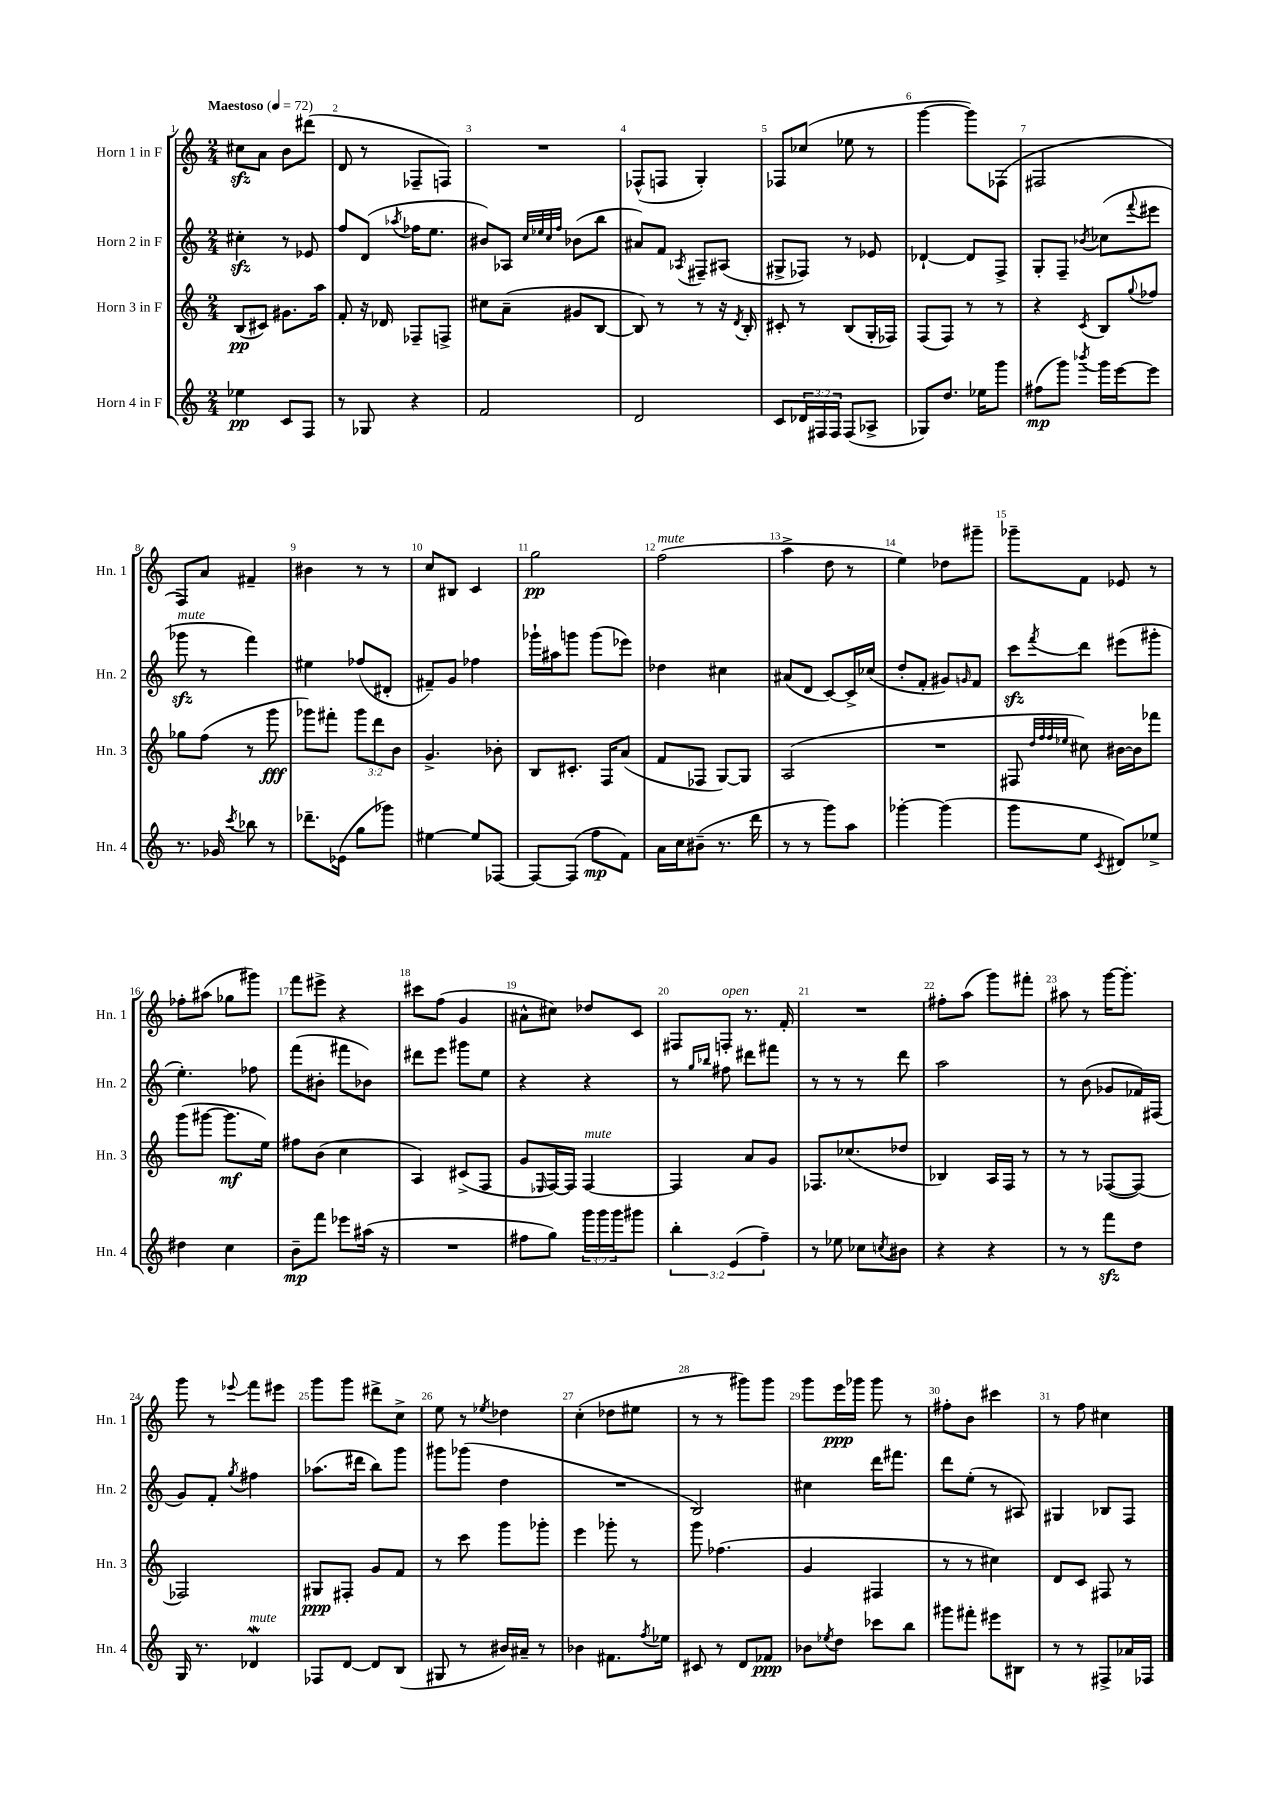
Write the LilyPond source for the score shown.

<<
\new StaffGroup <<
\new Staff = "s0" \with { instrumentName = "Horn 1 in F" shortInstrumentName = "Hn. 1" } {
    \clef treble \key c \major \numericTimeSignature \time 2/4 \tempo "Maestoso" 4 = 72
    cis''8\sfz a'8 b'8 dis'''8( |
    d'8 r8 fes8-- f8) |
    R2 |
    fes8-^( f8 g4-.) |
    fes8 ces''8( ees''8 r8 |
    g'''4~ g'''8) fes8( |
    fis2 |
    f8) a'8 fis'4-- |
    bis'4 r8 r8 |
    c''8 bis8 c'4 |
    g''2\pp |
    f''2^\markup { \italic "mute" }( |
    a''4-> d''8 r8 |
    e''4) des''8 gis'''8-- |
    ges'''8-- f'8 ees'8 r8 |
    fes''8-. ais''8( ges''8 gis'''8) |
    f'''8 eis'''8-> r4 |
    cis'''8 f''8( g'4 |
    ais'8-^ cis''8) des''8 c'8 |
    fis8 f8-.^\markup { \italic "open" } r8. f'16-. |
    R2 |
    fis''8-. a''8( g'''8) fis'''8-. |
    ais''8 r8 g'''16~ g'''8.-. |
    g'''8 r8 \appoggiatura { ees'''8 } f'''8 eis'''8 |
    g'''8 g'''8 dis'''8-> c''8-> |
    e''8 r8 \acciaccatura { ees''8 } des''4 |
    c''4-.( des''8 eis''8 |
    r8 r8 gis'''8) gis'''8 |
    g'''8 e'''16\ppp ges'''16 ges'''8 r8 |
    fis''8-. b'8 cis'''4 |
    r8 f''8 cis''4 \bar "|." |
}
\new Staff = "s1" \with { instrumentName = "Horn 2 in F" shortInstrumentName = "Hn. 2" } {
    \clef treble \key c \major \numericTimeSignature \time 2/4
    cis''4-.\sfz r8 ees'8 |
    f''8 d'8( \acciaccatura { aes''8 } fes''16 e''8. |
    bis'8) aes8 \grace { c''32 ees''32 c''32 f''32 } bes'8( b''8 |
    ais'8) f'8 \acciaccatura { aes8 } fis8-- ais8( |
    gis8-> fes8) r8 ees'8 |
    des'4~-! des'8 f8-> |
    g8-. f8-- \acciaccatura { bes'8 } ces''8( \appoggiatura { f'''8 } eis'''8 |
    ges'''8\sfz^\markup { \italic "mute" } r8 f'''4) |
    eis''4 fes''8( dis'8-. |
    fis'8--) g'8 fes''4 |
    ges'''16-! ais''16 g'''8 g'''8( ees'''8) |
    des''4 cis''4 |
    ais'8( d'8 c'8~) c'16-> ces''16( |
    d''8-. f'8-. gis'8) \grace { g'16 } f'8 |
    c'''8\sfz \acciaccatura { f'''8 } d'''8 eis'''8( gis'''8-. |
    e''4.-.) fes''8 |
    f'''8( bis'8-. fis'''8 bes'8) |
    dis'''8 e'''8 gis'''8 e''8 |
    r4 r4 |
    r8 \grace { g''16 bes''16 } fis''8 dis'''8 fis'''8 |
    r8 r8 r8 d'''8 |
    a''2 |
    r8 b'8( ges'8 fes'16) fis16( |
    g'8) f'8-. \acciaccatura { g''8 } fis''4 |
    aes''8.( dis'''16 b''8) g'''8 |
    gis'''8 ges'''8( d''4 |
    R2 |
    b2) |
    cis''4 d'''16 fis'''8. |
    d'''8 e''8-.( r8 ais8) |
    gis4 bes8 f8 \bar "|." |
}
\new Staff = "s2" \with { instrumentName = "Horn 3 in F" shortInstrumentName = "Hn. 3" } {
    \clef treble \key c \major \numericTimeSignature \time 2/4 \override Staff.TupletNumber.text = #tuplet-number::calc-fraction-text
    b8\pp( cis'8) gis'8. a''16 |
    f'8-. r16 des'16 fes8-- f8-> |
    cis''8 a'8--( gis'8 b8~ |
    b8) r8 r8 r16 \acciaccatura { d'8 } b16-. |
    cis'8-. r8 b8( g16-. fes16) |
    f8( f8) r8 r8 |
    r4 \acciaccatura { c'8 } b8 \appoggiatura { g''8 } fes''8 |
    ges''8 f''8( r8 g'''8\fff |
    ges'''8) fis'''8-. \tuplet 3/2 { ges'''8 d'''8 b'8 } |
    g'4.-> bes'8-. |
    b8 cis'8.-. f16 a'8( |
    f'8 fes8 g8~) g8 |
    a2( |
    R2 |
    fis8 \grace { d''32 f''32 f''32 ees''32 } cis''8) bis'16~ bis'16 fes'''8 |
    g'''8( gis'''8~ gis'''8.\mf e''16) |
    fis''8 b'8( c''4 |
    a4) cis'8->( f8 |
    g'8 \grace { ees16 } f16~) f16 f4~^\markup { \italic "mute" } |
    f4 a'8 g'8 |
    fes8. ces''8.( des''8 |
    bes4) a16 f16 r8 |
    r8 r8 fes8~( fes8~) |
    fes2 |
    gis8\ppp fis8-. g'8 f'8 |
    r8 c'''8 g'''8 ges'''8-. |
    e'''4 ges'''8-. r8 |
    g'''8 fes''4.( |
    g'4 fis4 |
    r8 r8 cis''4) |
    d'8 c'8 fis8 r8 \bar "|." |
}
\new Staff = "s3" \with { instrumentName = "Horn 4 in F" shortInstrumentName = "Hn. 4" } {
    \clef treble \key c \major \numericTimeSignature \time 2/4 \override Staff.TupletNumber.text = #tuplet-number::calc-fraction-text
    ees''4\pp c'8 f8 |
    r8 ges8 r4 |
    f'2 |
    d'2 |
    c'8 \tuplet 3/2 { des'16 fis16 fis16 } fis8( aes8-> |
    ges8) d''8. ees''16 g'''8 |
    fis''8\mp( g'''8) \acciaccatura { bes'''8 } g'''16 e'''16~ e'''8 |
    r8. ges'16 \acciaccatura { c'''8 } bes''8 r8 |
    des'''8.-- ees'16( g''8 ges'''8) |
    eis''4~ eis''8 fes8~ |
    fes8~ fes8( f''8\mp f'8) |
    a'16 c''16 bis'8--( r8. d'''16 |
    r8 r8 g'''8) a''8 |
    ges'''4~-. ges'''4( |
    g'''8 e''8 \acciaccatura { c'8 } dis'8) ees''8-> |
    dis''4 c''4 |
    b'8--\mp f'''8 ees'''8 ais''16( r16 |
    R2 |
    fis''8 g''8) \tuplet 3/2 { g'''16 g'''16 g'''16 } gis'''8 |
    \tuplet 3/2 { b''4-. e'4( f''4--) } |
    r8 ees''8 ces''8 \acciaccatura { c''8 } bis'8 |
    r4 r4 |
    r8 r8 f'''8\sfz d''8 |
    g16 r8. des'4\mordent^\markup { \italic "mute" } |
    fes8 d'8~ d'8 b8( |
    gis8 r8 bis'16) ais'16-- r8 |
    bes'4 fis'8. \acciaccatura { f''8 } ees''16 |
    cis'8 r8 d'8 fes'8\ppp |
    bes'8 \acciaccatura { ees''8 } d''8 ces'''8 b''8 |
    gis'''8 fis'''8-. eis'''8 bis8 |
    r8 r8 fis8-> aes'16 fes16 \bar "|." |
}
>>
>>
\layout { \context { \Score \override BarNumber.break-visibility = ##(#f #t #t) barNumberVisibility = #all-bar-numbers-visible } }
